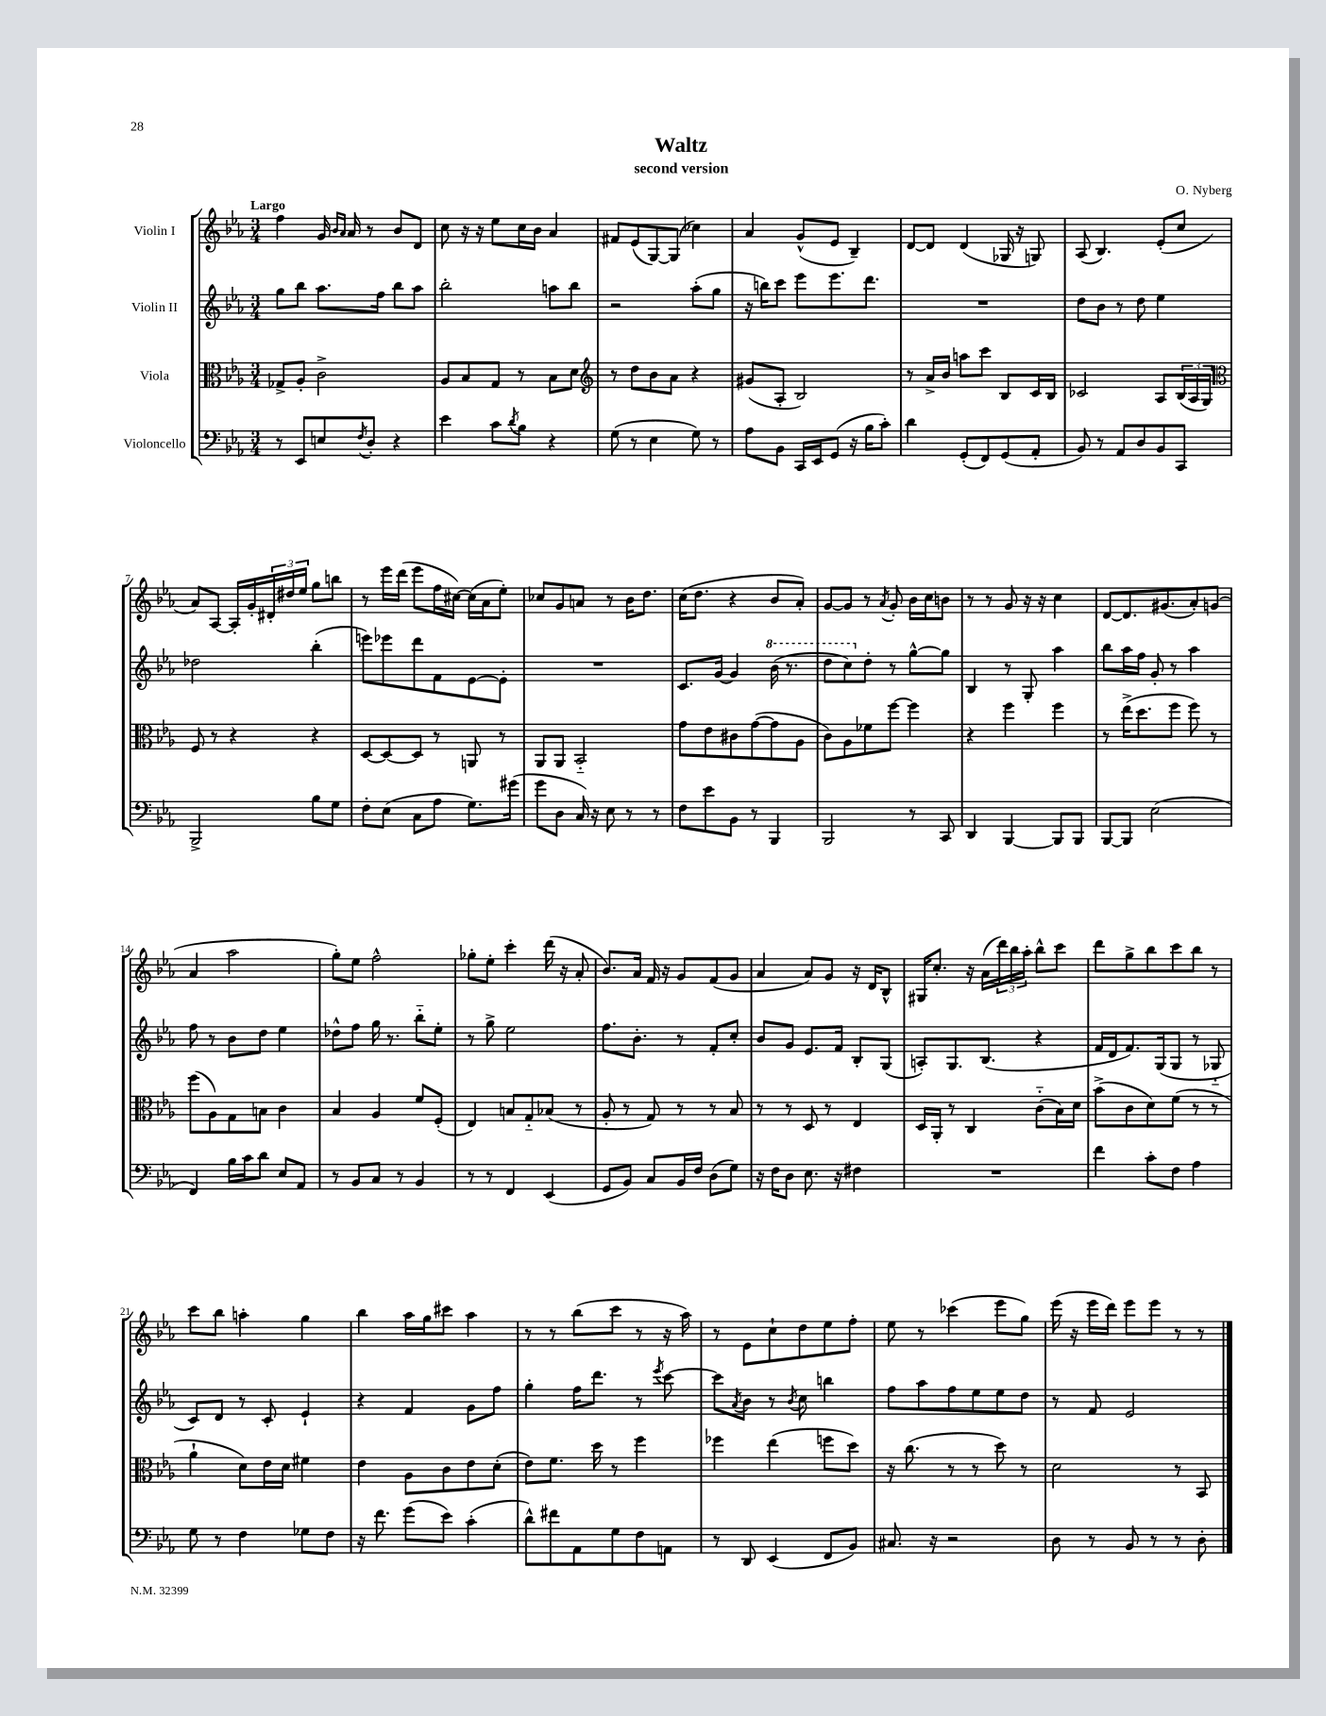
\header { title = "Waltz" composer = "O. Nyberg" subtitle = "second version" }
<<
\new StaffGroup <<
\new Staff = "s0" \with { instrumentName = "Violin I" } {
    \clef treble \key ees \major \numericTimeSignature \time 3/4 \tempo "Largo"
    f''4 g'16 \grace { bes'16 aes'16 } aes'16 r8 bes'8 d'8 |
    c''8 r16 r16 ees''8 c''16 bes'16 aes'4 |
    fis'8 ees'8( g8~) g8( ces''4) |
    aes'4 g'8-^( ees'8 bes4--) |
    d'8~ d'8 d'4( ges16 r16 g8) |
    aes8( bes4.) ees'8-.( c''8 |
    aes'8) aes8~ aes16-. g'16-. \tuplet 3/2 { dis'16-. dis''16 ees''16 } g''8 b''8 |
    r8 ees'''16 d'''16( ees'''8 f''16 cis''16~) cis''16( aes'16 ees''8-.) |
    ces''8 g'8 a'8 r8 bes'16 d''8. |
    c''16( d''8. r4 bes'8 aes'8-.) |
    g'8~ g'8 r8 \acciaccatura { aes'8 } g'8-. bes'16 c''16 b'8 |
    r8 r8 g'8 r16 r16 c''4 |
    d'8~ d'8. gis'8.( aes'8-.) g'8( |
    aes'4 aes''2 |
    g''8-.) ees''8 f''2-^ |
    ges''8-. ees''8-. c'''4-. d'''16( r16 aes'8-. |
    bes'8.) aes'16 f'16 r16 g'8 f'8( g'8 |
    aes'4 aes'8) g'8 r16 d'16 bes8-^ |
    gis16 c''8.-. r16 aes'16( \tuplet 3/2 { d'''16) bes''16 aes''16-. } bes''8-^ c'''8 |
    d'''8 g''8-> bes''8 c'''8 bes''8 r8 |
    c'''8 bes''8 a''4-. g''4 |
    bes''4 aes''16 g''16 cis'''8 aes''4 |
    r8 r8 bes''8( c'''8 r8 r16 aes''16) |
    r8 ees'8 c''8-! d''8 ees''8 f''8-. |
    ees''8 r8 ces'''4( ees'''8 g''8) |
    ees'''16( r16 ees'''16 d'''16) ees'''8 ees'''8 r8 r8 \bar "|." |
}
\new Staff = "s1" \with { instrumentName = "Violin II" } {
    \clef treble \key ees \major \numericTimeSignature \time 3/4
    g''8 bes''8 aes''8. f''16 bes''8 aes''8 |
    bes''2-. a''8 bes''8 |
    r2 aes''8-.( g''8 |
    r16 b''16) c'''8 ees'''8 ees'''8. d'''8. |
    R2. |
    d''8 bes'8 r8 d''8 ees''4 |
    des''2 bes''4-.( |
    e'''8) ees'''8 d'''8 f'8 ees'8~ ees'8-. |
    R2. |
    c'8. g'16~ g'4 \ottava #1 bes''16( r8. |
    d'''8 c'''8) \ottava #0 d''8-. r8 g''8~-^ g''8 |
    bes4 r8 g8-. aes''4 |
    bes''8 aes''16 f''16 g'8-. r8 aes''4 |
    f''8 r8 bes'8 d''8 ees''4 |
    des''8-^ f''8 g''16 r8. bes''8-_ ees''8-. |
    r8 g''8-> ees''2 |
    f''8. bes'8.-. r8 f'8-. c''8-. |
    bes'8 g'8 ees'8. f'16 bes8-. g8( |
    a8-.) g8. bes8.( r4 |
    f'16 d'16 f'8.) g16( g8 r8 ges8-_ |
    c'8) d'8 r8 c'8-. ees'4-! |
    r4 f'4 g'8 f''8 |
    g''4-. f''16 d'''8. r8 \acciaccatura { ees'''8 } c'''8~ |
    c'''8 \acciaccatura { aes'8 } bes'8 r8 \acciaccatura { bes'8 } c''8 b''4 |
    f''8 aes''8 f''8 ees''8 ees''8 d''8 |
    r8 f'8 ees'2 \bar "|." |
}
\new Staff = "s2" \with { instrumentName = "Viola" } {
    \clef alto \key ees \major \numericTimeSignature \time 3/4
    ges8-> aes8-. c'2-> |
    aes8 bes8 g8 r8 bes8 d'8 |
    \clef treble r8 d''8 bes'8 aes'8 r4 |
    gis'8( aes8-. bes2) |
    r8 aes'16-> bes'16 a''8 c'''8 bes8 c'16 bes16 |
    ces'2 aes8 \tuplet 3/2 { bes16( aes16 g16) } |
    \clef alto f8 r8 r4 r4 |
    d8~ d8~ d8 r8 a,8 r8 |
    aes,8 aes,8 bes,2-_ |
    g'8 ees'8 cis'8 g'8~( g'8 aes8 |
    c'8) aes8 fes'8 f''8~ f''4 |
    r4 f''4 f''4 |
    r8 ees''16->( d''8. f''8 f''8) r8 |
    f''8( aes8) g8 b8 c'4 |
    bes4 aes4 f'8 f8-.( |
    ees4) b8 g8-_ bes8( r8 |
    aes8-. r8 g8) r8 r8 bes8 |
    r8 r8 d8 r8 ees4 |
    d16 aes,16-. r8 c4 c'8-_( bes16) d'16 |
    bes'8->( c'8 d'8) f'8( r8 r8 |
    aes'4-! d'8) ees'16 d'16 fis'4 |
    ees'4 aes8 c'8 ees'8 d'8-.( |
    ees'8) f'8. d''16 r8 f''4 |
    fes''4 ees''4( f''8 d''8) |
    r16 c''8.( r8 r8 d''8) r8 |
    d'2 r8 bes,8 \bar "|." |
}
\new Staff = "s3" \with { instrumentName = "Violoncello" } {
    \clef bass \key ees \major \numericTimeSignature \time 3/4
    r8 ees,8 e8 \acciaccatura { f8 } d8-. r4 |
    ees'4 c'8 \acciaccatura { d'8 } bes8 r4 |
    g8( r8 ees4 g8) r8 |
    aes8 bes,8 c,16 ees,16 g,8( r16 bes16 c'8-.) |
    d'4 g,8-.( f,8) g,8( aes,8-. |
    bes,8) r8 aes,8 d8 bes,8 c,8 |
    bes,,2-> bes8 g8 |
    f8-. ees8( c8 aes8 g8.) gis'16( |
    g'8 d8 c16) r16 ees8 r8 r8 |
    f8 ees'8 bes,8 r8 bes,,4 |
    bes,,2 r8 c,8 |
    d,4 bes,,4~ bes,,8 bes,,8 |
    bes,,8~ bes,,8 ees2( |
    f,4) bes16 c'16 d'8 ees8 aes,8 |
    r8 bes,8 c8 r8 bes,4 |
    r8 r8 f,4 ees,4( |
    g,8 bes,8) c8 bes,16 f16 d8( g8) |
    r16 f16 d8 ees8. r16 fis4 |
    R2. |
    f'4 c'8-. f8 aes4 |
    g8 r8 f4 ges8 f8 |
    r16 f'8. g'8( ees'8) c'4-.( |
    d'8-^) fis'8 aes,8 g8 f8 a,8 |
    r8 d,8 ees,4( f,8 bes,8) |
    cis8. r16 r2 |
    d8 r8 bes,8 r8 r8 d8-. \bar "|." |
}
>>
>>
